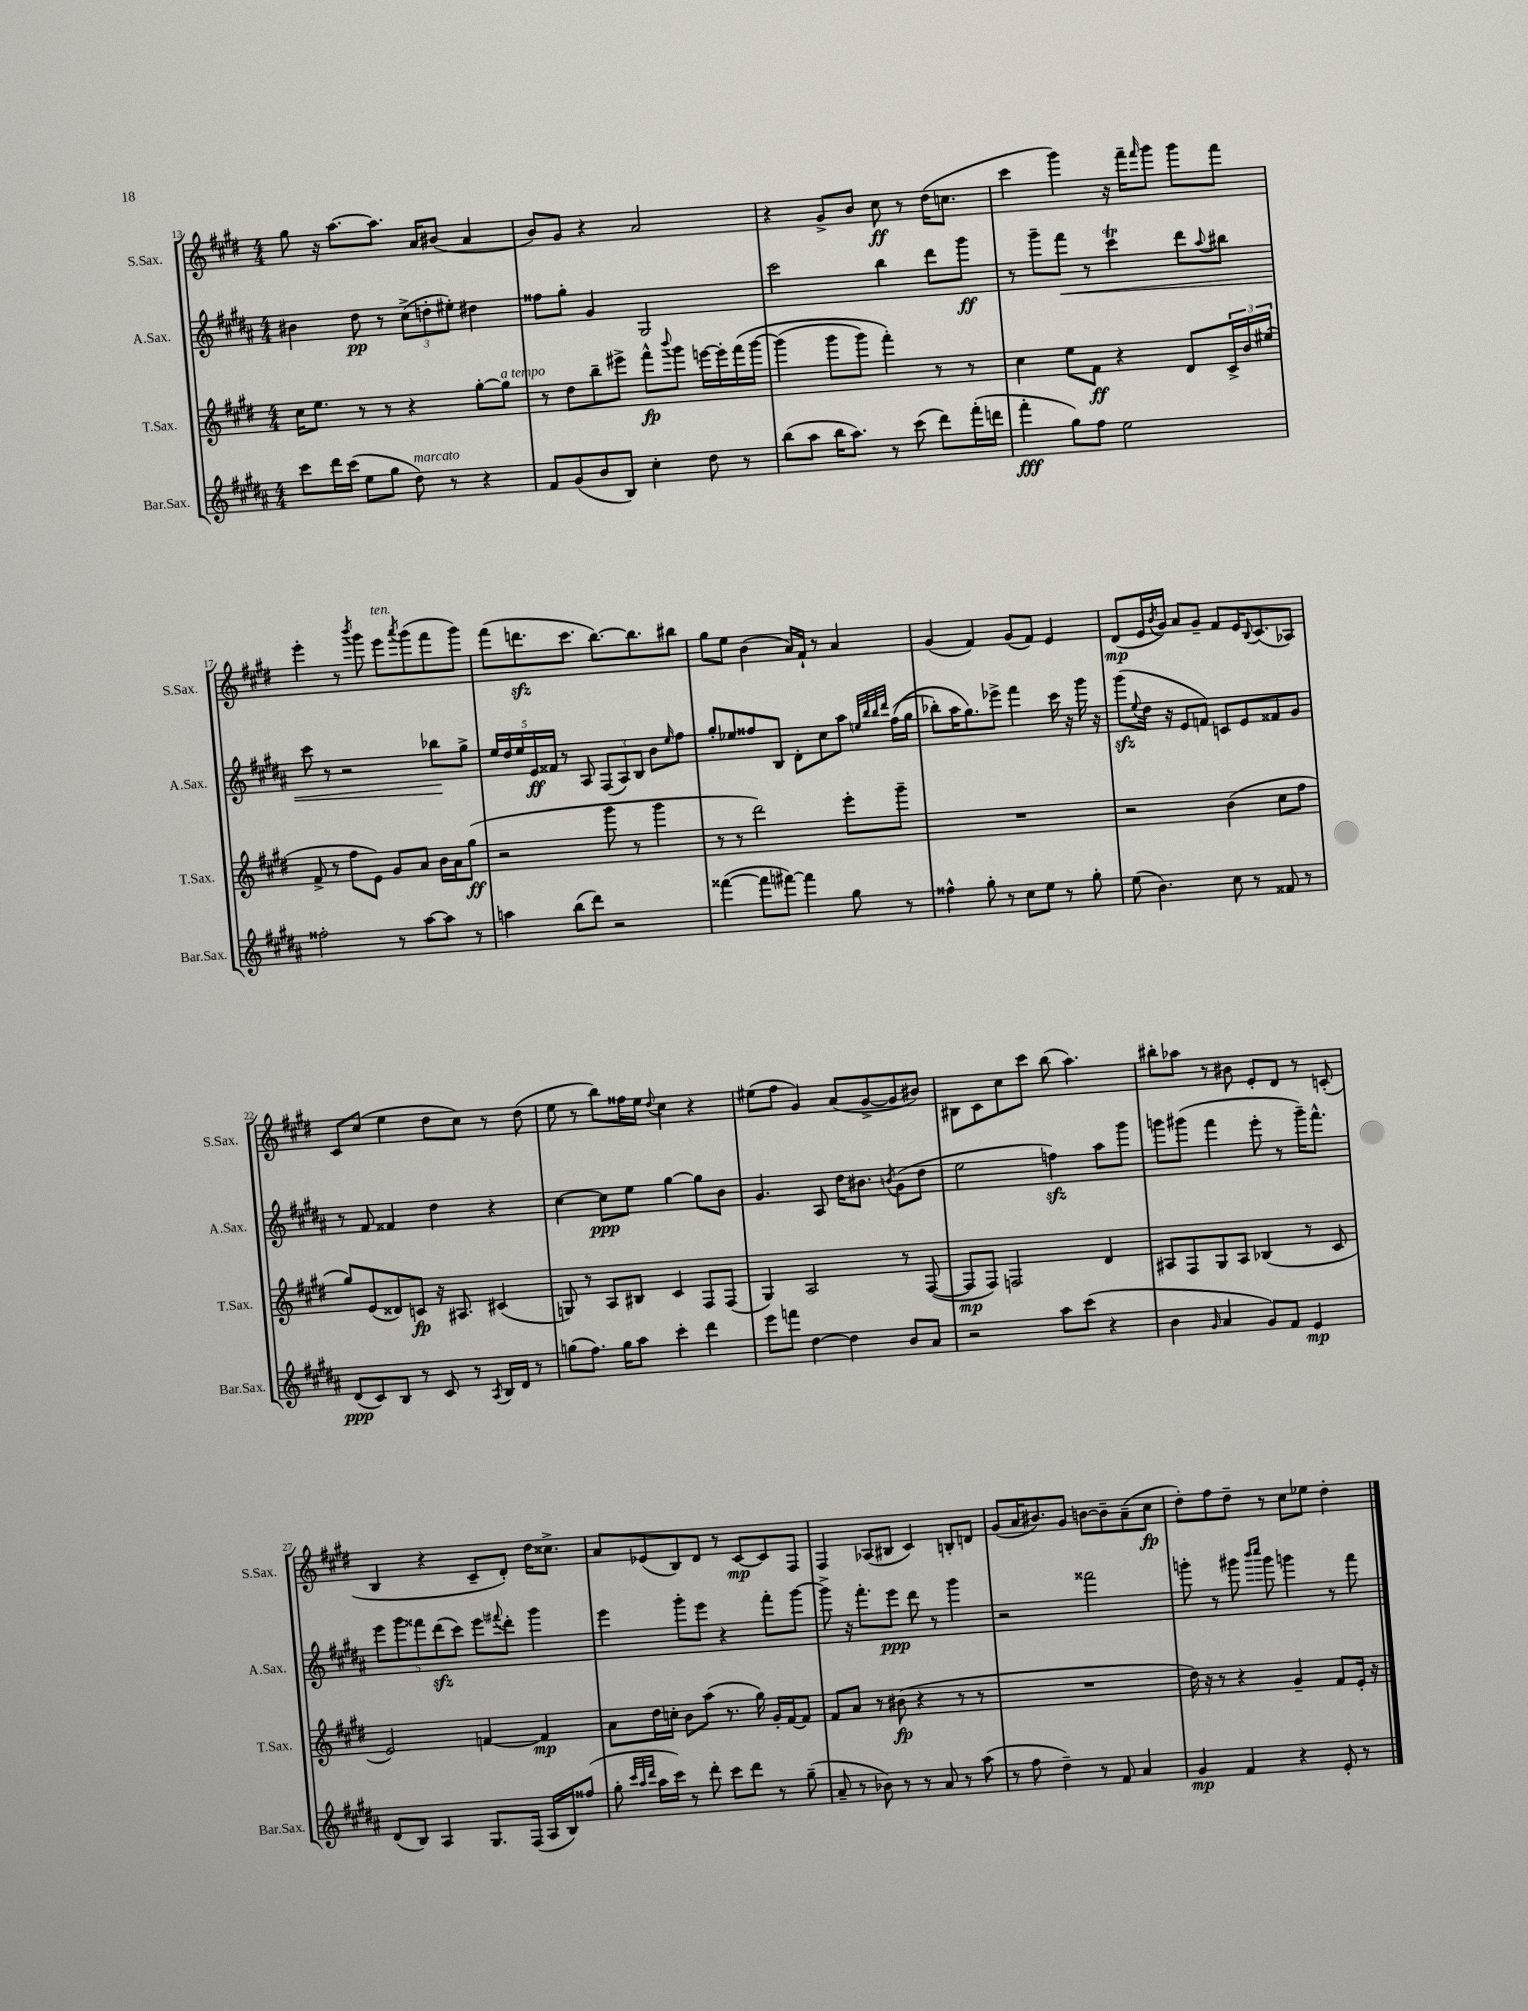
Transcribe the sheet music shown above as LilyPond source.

<<
\new StaffGroup <<
\new Staff = "s0" \with { instrumentName = "S.Sax." shortInstrumentName = "S.Sax." } {
    \clef treble \key e \major \numericTimeSignature \time 4/4
    gis''8 r16 a''8.~ a''8. a'16 bis'8( a'4 |
    b'8) gis'8 r4 a'2 |
    r4 gis'8-> b'8 cis''8\ff r8 dis''16( c''8. |
    cis'''4 gis'''4) r16 fis'''16-- \grace { fis'''16 } gis'''8 gis'''8 fis'''8 |
    e'''4-. r8 \acciaccatura { b'''8 } gis'''8 e'''8^\markup { \italic "ten." } \acciaccatura { a'''8 } gis'''8( fis'''8 gis'''8) |
    fis'''8( d'''8.\sfz cis'''8. b''8.~) b''8. bis''8 |
    gis''8 e''8 b'4( a'16) fis'16-! r8 a'4 |
    gis'4( fis'4) gis'8( fis'8) e'4 |
    dis'8\mp( e'16 \acciaccatura { b'8 } gis'16) a'8 gis'8-- fis'8 e'16 \appoggiatura { b8 } cis'8.( aes8) |
    cis'8 cis''8( e''4 dis''8 cis''8) r8 dis''8( |
    e''8 r8 b''8) fisis''16 e''16 \appoggiatura { dis''8 } cis''4 r4 |
    eis''8( fis''8 gis'4) a'8( gis'8~-> gis'8 bis'8) |
    bis8 cis'8 cis''8 cis'''8 b''8( a''4.) |
    bis''8-. aes''8 r8 bis'8 e'8-. dis'8 r8 c'8-.( |
    b4 r4 cis'8-- dis'8-.) dis''16 cisis''8.-> |
    a'8 ees'8( b8) dis'8 r8 cis'8~\mp cis'8 fis8 |
    fis4 aes8( bis8 cis'4) b8-. d'8 |
    gis'8( a'16 bis'8.) gis'8 b'8~ b'8-- a'8--( cis''8\fp |
    dis''8-.) fis''8 dis''8-- r8 cis''8 ees''8 dis''4-. \bar "|." |
}
\new Staff = "s1" \with { instrumentName = "A.Sax." shortInstrumentName = "A.Sax." } {
    \clef treble \key b \major \numericTimeSignature \time 4/4
    bis'4 dis''8\pp r8 \tuplet 3/2 { cis''8->( d''8-. eis''8-.) } dis''4 |
    fisis''8 gis''8-. gis'4 gis2 |
    cis'''2 b''4 dis'''8 gis'''8\ff |
    r8 gis'''8-- fis'''8\< r8 cis'''4\trill dis'''8 \appoggiatura { ais''8 } bis''8 |
    cis'''8 r8 r2 bes''8\! gis''8-> |
    \tuplet 5/4 { e''16 dis''16 e''16 e'16\ff fisis'16 } r8 ais8 \tuplet 3/2 { fis8( ais8) b8 } b'8 \grace { e''16 } fis''8 |
    gis''8-. ees''8 fisis''8 b8 dis'8-. cis''8 ais''8 \grace { e''32 b''32 b''32 dis'''32 } fisis''16(\( gis''16 |
    bes''8-.) ais''16 gis''8.\) ees'''8-> fis'''4 cis'''16 r16 gis'''16 r16 |
    gis'''8\sfz( \appoggiatura { e''8 } dis''16 r16 e'8 f'8) c'8 e'8 fisis'8 gis'8 |
    r8 fis'8 fisis'4 dis''4 r4 |
    cis''4~ cis''8\ppp e''8 gis''4~ gis''8 b'8 |
    gis'4. ais8 dis''16 bis'8. \acciaccatura { b'8 } gis'8( dis''8 |
    e''2 f''4\sfz) ais''8 gis'''8 |
    g'''8 gis'''8( fis'''4 e'''8-. r8 gis'''16--) fis'''8.-^ |
    \tuplet 5/4 { e'''8 gis'''8 fisis'''8 dis'''8\sfz( cis'''8) } e'''8 \appoggiatura { fis'''8 } dis'''8-. gis'''4 |
    e'''4 gis'''8-. e'''8 r4 fis'''8-. gis'''8~ |
    gis'''8-> r16 fis'''8.-. e'''8\ppp dis'''8 r8 gis'''4 |
    r2 fisis'''2 |
    g'''8-. r8 gis'''8 \grace { b'''16 cis''''16 } gis'''8 g'''4 r8 fis'''8 \bar "|." |
}
\new Staff = "s2" \with { instrumentName = "T.Sax." shortInstrumentName = "T.Sax." } {
    \clef treble \key e \major \numericTimeSignature \time 4/4
    cis''16 e''8. r8 r8 r4 gis''8~-. gis''8^\markup { \italic "a tempo" } |
    r8 dis''8 b''8-- eis'''8-> fis'''8-^\fp \appoggiatura { b'''8 } gis'''8 e'''16~ e'''16-. fis'''16\( gis'''16~ |
    gis'''4( gis'''8 gis'''8) fis'''4-.\) r8 r8 |
    cis''4 e''8 fis'8\ff r4 dis'8 \tuplet 3/2 { cis'16-> b'16 eis''16( } |
    fis'8-> r8 fis''8 e'8) gis'8 a'8 b'16 a'16 gis''8\ff( |
    r2 gis'''8 r8 gis'''4 |
    r8 r8 dis'''2) e'''8-. gis'''8-- |
    R1 |
    r2 b'4( cis''8 fis''8 |
    gis''8) e'8( disis'8) c'8\fp r16 ais8. cis'4( |
    g8) r8 a8 bis8 cis'4 fis8 fis8( |
    gis4) a2 r8 fis8~( |
    fis8\mp fis8) f2 dis'4 |
    ais8 fis8 gis8 ais8 bes4( r8 cis'8 |
    e'2) f'4~ f'4\mp |
    a'8 dis''16 c''16-. b'8 a''8( r8. gis''16) gis'16-. fis'16~ fis'8 |
    fis'8 a'8 r8 bis'8\fp( r4 r8 r8 |
    R1 |
    dis''16) r16 r8 r4 gis'4-- fis'8 e'16-. r16 \bar "|." |
}
\new Staff = "s3" \with { instrumentName = "Bar.Sax." shortInstrumentName = "Bar.Sax." } {
    \clef treble \key b \major \numericTimeSignature \time 4/4
    cis'''8 dis'''16 cis'''16( e''8 gis''8 dis''8^\markup { \italic "marcato" }) r8 r4 |
    fis'8 gis'8( b'8 b8) cis''4-. dis''8 r8 |
    b''8( ais''8 b''16 ais''8.) r8 cis'''8( dis'''8) fis'''16-.( d'''16 |
    fis'''4-.\fff gis''8) fis''8 e''2 |
    fisis''2-. r8 ais''8~ ais''8 r8 |
    a''4 b''8( dis'''8) r2 |
    fisis'''4~( fisis'''8 fis'''8~) fis'''4 gis''8 r8 |
    fisis''4-^ gis''8-. r8 cis''8 e''8 r8 gis''8-. |
    e''8( b'4.) cis''8 r8 fisis'8 r8 |
    dis'8\ppp( cis'8) b8 r8 cis'8 r8 \acciaccatura { ais8 } b16 dis'16 r8 |
    g''8( fis''8.) g''16 ais''8 cis'''4-. dis'''4 |
    e'''8 f'''8 dis''4~ dis''4 b'8 ais'8 |
    r2 ais''8 cis'''8( r4 |
    b'4 \grace { gis'16 } ais'4 gis'8) fis'8 e'4\mp |
    dis'8( b8) ais4 gis8. fis16( ais16 b16) fisis''8( |
    gis''8-. \grace { cis'''32 ais''32 dis'''32 } ais''16 cis'''16) r8 dis'''8-. cis'''8 dis'''8 r8 gis''8--( |
    ais'8-- r8 bes'8) r8 r8 ais'8 r8 ais''8( |
    r8 fis''8 dis''4--) r8 fis'8 ais'4 |
    gis'4\mp fis'4 r4 e'8-. r8 \bar "|." |
}
>>
>>
\layout { \context { \Score currentBarNumber = #13 } }
